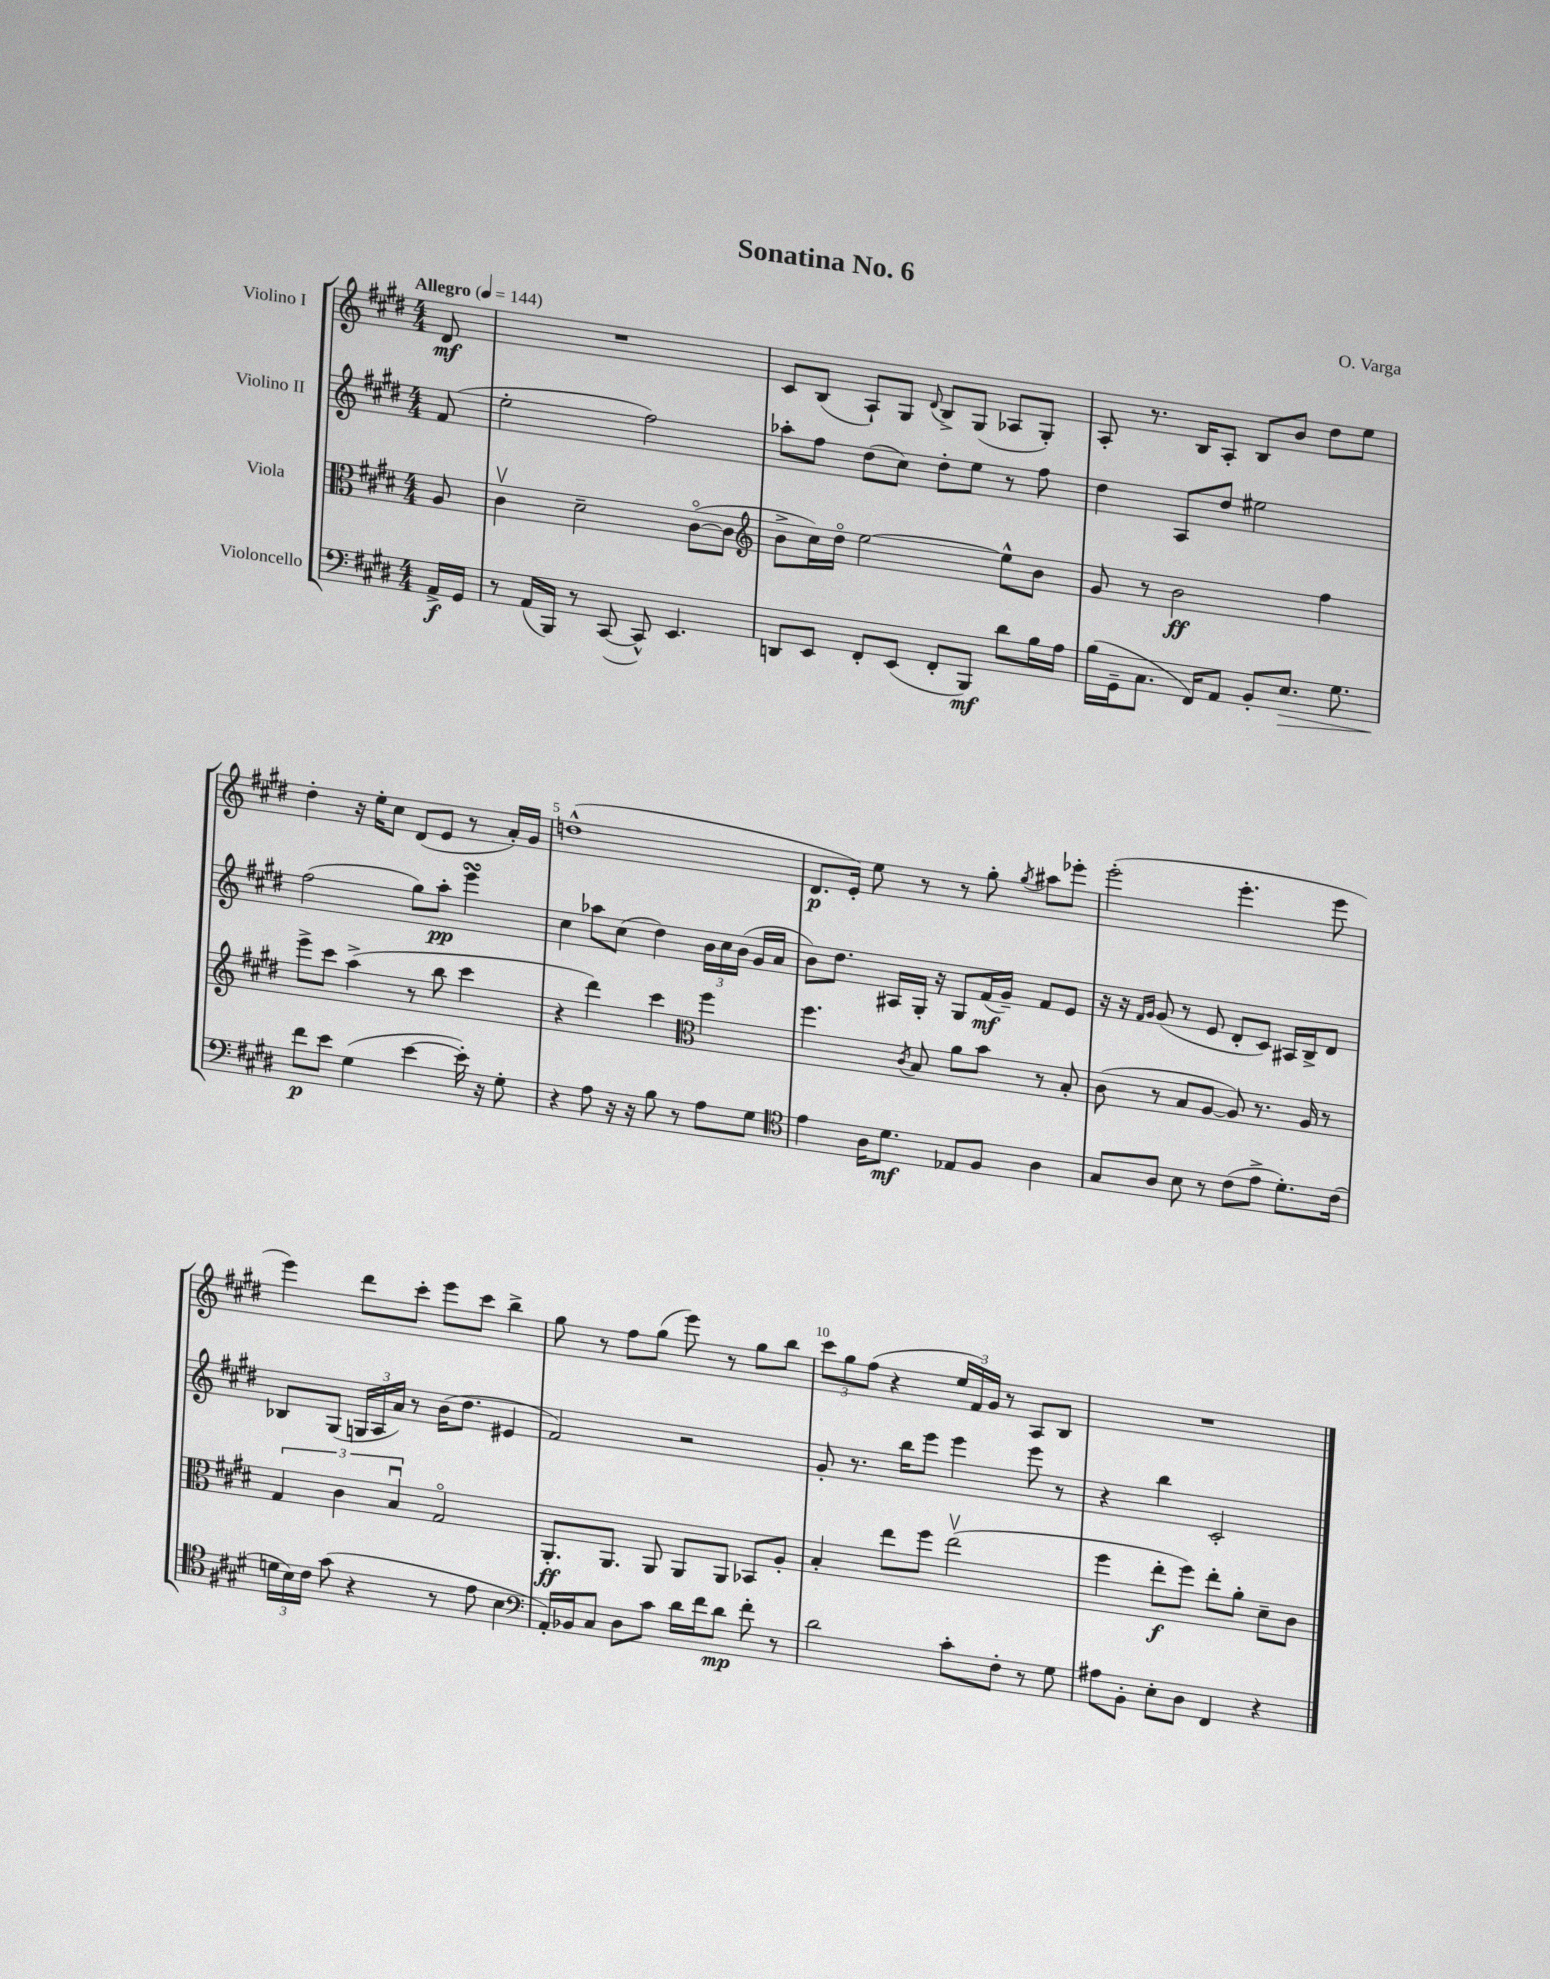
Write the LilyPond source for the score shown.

\header { title = "Sonatina No. 6" composer = "O. Varga" }
<<
\new StaffGroup <<
\new Staff = "s0" \with { instrumentName = "Violino I" } {
    \clef treble \key e \major \numericTimeSignature \time 4/4 \partial 8 \tempo "Allegro" 4 = 144
    \autoBeamOff dis'8\mf |
    R1 |
    cis'8[ b8]( a8[-!) gis8] \appoggiatura { dis'8 } b8[-> gis8]( aes8[ gis8]-.) |
    a8-. r8. b16[ a8]-. b8[ b'8] dis''8[ e''8] |
    dis''4-. r16 e''16[-. cis''8] dis'8[( e'8] r8 a'16[-.) gis'16] |
    d''1-^( |
    dis'8.[\p e'16]-.) e''8 r8 r8 gis''8-. \acciaccatura { gis''8 } ais''8[ ees'''8]-. |
    e'''2-.( e'''4.-. e'''8 |
    e'''4) dis'''8[ cis'''8]-. e'''8[ cis'''8] b''4-> |
    gis''8 r8 fis''8[ gis''8]( e'''8) r8 gis''8[ b''8] |
    \tuplet 3/2 { cis'''8[ gis''8 fis''8]( } r4 \tuplet 3/2 { e''16[ fis'16) gis'16] } r8 a8[ b8] |
    R1 \bar "|." |
}
\new Staff = "s1" \with { instrumentName = "Violino II" } {
    \clef treble \key e \major \numericTimeSignature \time 4/4 \partial 8
    \autoBeamOff fis'8( |
    e''2-. fis''2) |
    aes''8[-. fis''8] dis''8[( cis''8]) dis''8[-. e''8] r8 fis''8 |
    dis''4 a8[ dis''8] eis''2 |
    fis''2( gis''8[) a''8]-.\pp e'''4\turn |
    cis''4 aes''8[ cis''8]( dis''4) \tuplet 3/2 { b'16[ cis''16 b'16]( } gis'16[ a'16] |
    b'8[) dis''8.] ais16[ gis16]-. r16 gis8[ fis'16\mf( gis'16]--) fis'8[ e'8] |
    r16 r16 \grace { fis'16[ gis'16] } gis'8( r8 e'8 dis'8[-. cis'8]) ais16[ b16-> dis'8] |
    bes8[ gis8]( \tuplet 3/2 { g16[ a16 a'16]) } r8 b'16[( dis''8.] eis'4 |
    fis'2) r2 |
    gis'8-. r8. b''16[ e'''8] e'''4 e'''8 r8 |
    r4 b''4 cis'2-. \bar "|." |
}
\new Staff = "s2" \with { instrumentName = "Viola" } {
    \clef alto \key e \major \numericTimeSignature \time 4/4 \partial 8
    \autoBeamOff a8 |
    cis'4\upbow dis'2-- cis'8[~\flageolet( cis'8] |
    \clef treble b'8[-> cis''16) dis''16]\flageolet e''2~ e''8[-^ b'8] |
    gis'8 r8 b'2\ff fis''4 |
    e'''8[-> cis'''8] a''4->( r8 b''8 cis'''4 |
    r4 dis'''4) cis'''4 \clef alto fis''4 |
    fis''4. \acciaccatura { cis'8 } b8 a'8[ b'8] r8 b8-. |
    cis'8( r8 b8[ a8]~ a8) r8. a16 r8 |
    \tuplet 3/2 { gis4 cis'4 b4\downbow } gis2\flageolet |
    a,8.[-.\ff a,8.] a,8 a,8[ a,8] bes,8[ a8]-. |
    b4-. e''8[ fis''8] e''2\upbow( |
    fis''4 e''8[-.\f fis''8]) e''8[-. a'8]-. dis'8[-- cis'8] \bar "|." |
}
\new Staff = "s3" \with { instrumentName = "Violoncello" } {
    \clef bass \key e \major \numericTimeSignature \time 4/4 \partial 8
    \autoBeamOff a,16[->\f gis,16] |
    r8 a,16[( b,,16]) r8 cis,8~( cis,8-^) e,4. |
    d,8[ e,8] fis,8[-. e,8]( fis,8[-. b,,8]\mf) dis'8[ b16 a16] |
    b16[( gis,16-- cis8.] fis,16[) a,8] b,8[-. e8.]\> gis8. |
    fis'8[\p\! e'8] gis4( e'4~ e'16-.) r16 gis8-. |
    r4 a8 r16 r16 b8 r8 a8[ gis8] |
    \clef tenor e'4 a16[ dis'8.]\mf ees8[ fis8] a4 |
    gis8[ a8] b8 r8 cis'8[( e'8]-> dis'8.[-.) cis'16]( |
    \tuplet 3/2 { d'16[ b16) cis'16] } gis'8( r4 r8 e'8 b4 |
    \clef bass a,16[-.) bes,16 cis8] dis8[ cis'8] dis'16[ fis'16 dis'8]\mp fis'8-. r8 |
    dis'2 cis'8[-. fis8]-. r8 gis8 |
    ais8[ b,8]-. e8[-. dis8] fis,4 r4 \bar "|." |
}
>>
>>
\layout { \context { \Score \override BarNumber.break-visibility = ##(#f #t #t) barNumberVisibility = #(every-nth-bar-number-visible 5) } }
